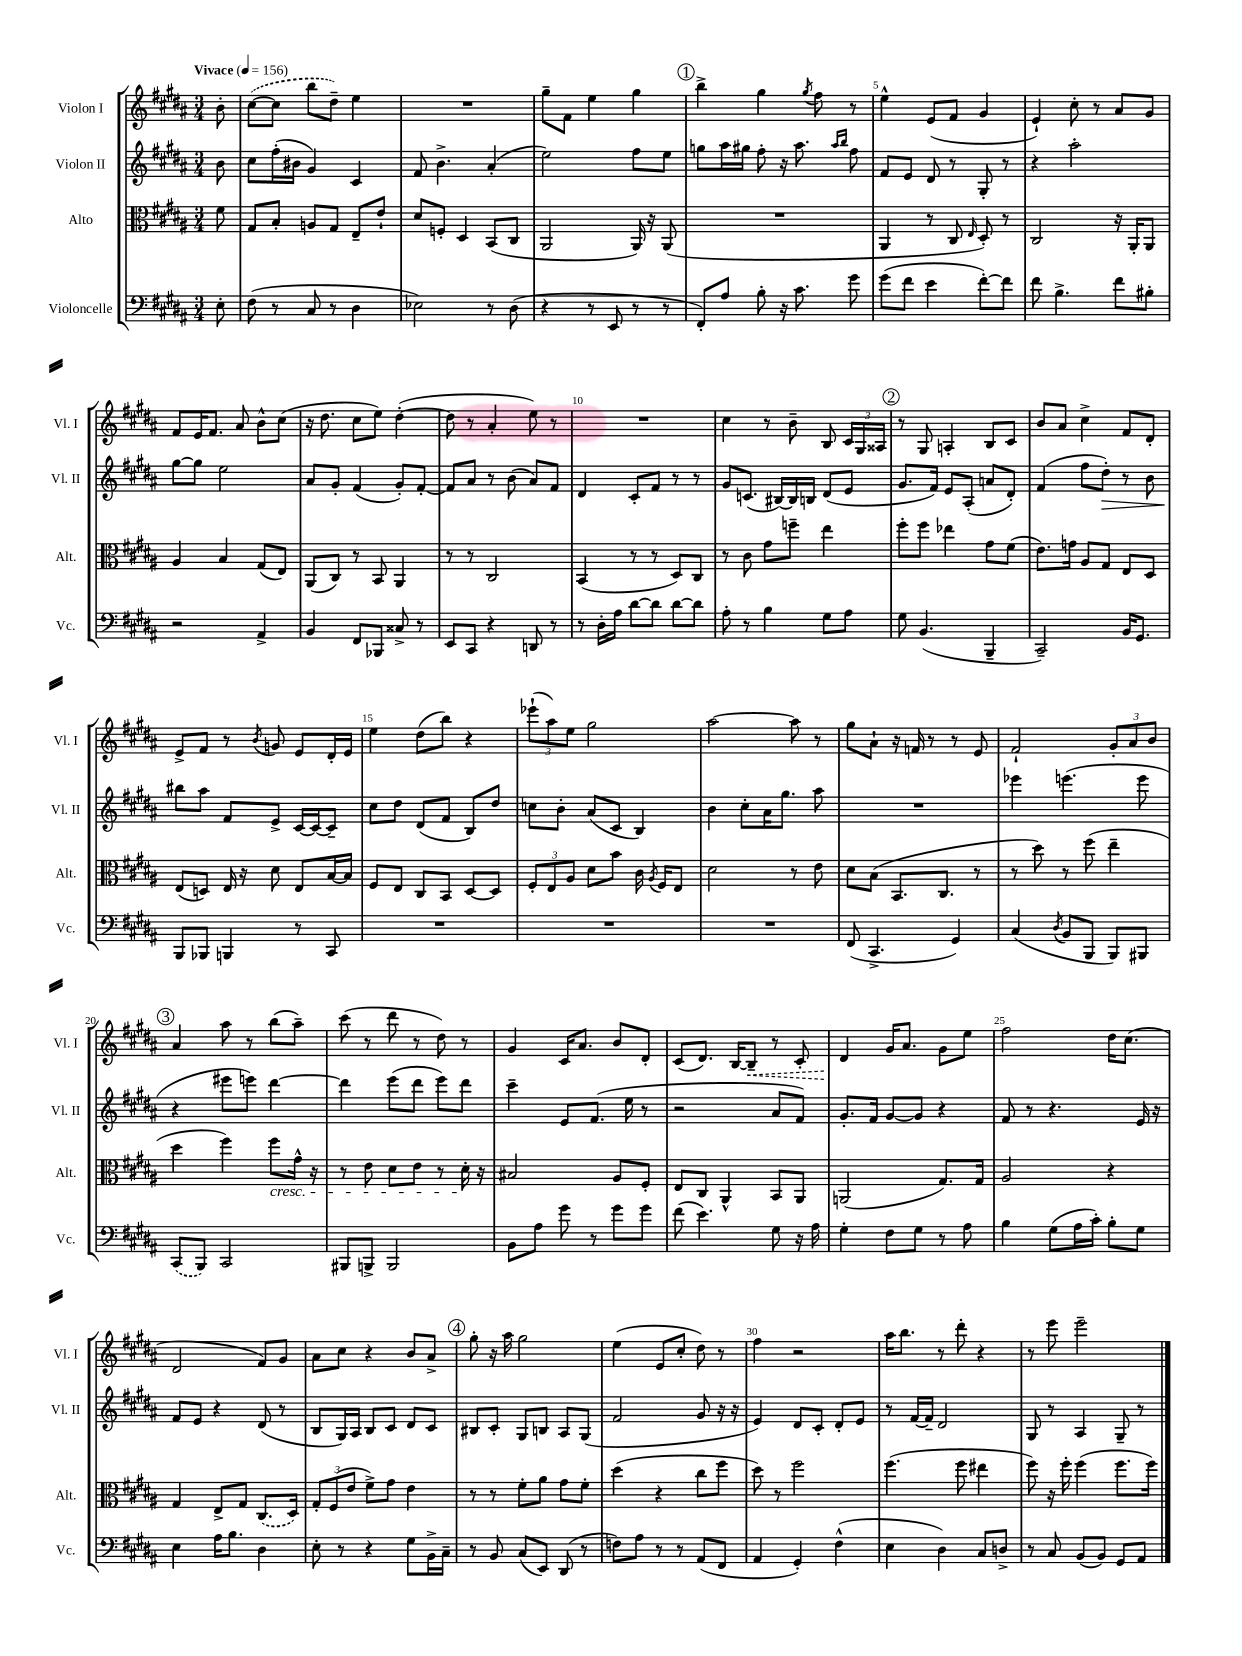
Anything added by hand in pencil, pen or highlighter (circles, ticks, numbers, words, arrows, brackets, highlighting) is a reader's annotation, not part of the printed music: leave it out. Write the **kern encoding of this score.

**kern	**kern	**kern	**kern
*staff4	*staff3	*staff2	*staff1
*clefF4	*clefC3	*clefG2	*clefG2
*k[f#c#g#d#a#]	*k[f#c#g#d#a#]	*k[f#c#g#d#a#]	*k[f#c#g#d#a#]
*M3/4	*M3/4	*M3/4	*M3/4
*MM156	*MM156	*MM156	*MM156
8E'\	8f#\	8b\	8b'\
=	=	=	=
(8F#\	8G#/L	8cc#\L	([8cc#\L
8r	8B'/J	(16ff#'\L	8cc#\]J
.	.	16b#\JJ	.
8C#/	8A/L	4g#/)	8bb\L
8r	8G#/J	.	8dd#~\J)
4D#\	8E~/L	4c#/	4ee\
.	8e`/J	.	.
=	=	=	=
2E-\)	8d#/L	8f#/	2.r
.	8F'/J	4.b^\	.
.	4D#/	.	.
8r	(8BB/L	(4a#'/	.
(8D#\	8C#/J	.	.
=	=	=	=
4r	2AA#/	2ee\)	8gg#~\L
.	.	.	8f#\J
8r	.	.	4ee\
8EE/	.	.	.
8r	16AA#/)	8ff#\L	4gg#\
.	16r	.	.
8r	(8AA#/	8ee\J	.
=	=	=	=
8FF#'/L)	2.r	8gg\L	4bb^\
8A#/J	.	16aa#\L	.
.	.	16gg#\JJ	.
8B'\	.	8ff#'\	4gg#\
16r	.	16r	.
8.c#\	.	8.aa#\	.
.	.	.	8qgg#/
.	.	.	8ff#\
.	.	16qqaa#/LL	.
.	.	16qqbb/JJ	.
8g#\	.	8ff#\	8r
=	=	=	=
(8g#\L	4AA#/	8f#/L	4ee^^\
8f#\J	.	8e/J	.
4e\	8r	8d#/	(8e/L
.	8C#/	8r	8f#/J
.	16qqE/	.	.
[8f#'\L)	8D#'/)	8G#'/	4g#/
8f#\]J	8r	8r	.
=	=	=	=
8f#\	2C#/	4r	4e`/)
4.B^\	.	.	.
.	.	2aa#'\	8cc#'\
.	.	.	8r
8f#\L	16r	.	8a#/L
.	16AA#'/LK	.	.
8B#'\J	8AA#/J	.	8g#/J
=	=	=	=
2r	4A#/	[8gg#\L	8f#/L
.	.	8gg#\]J	16e/K
.	.	.	8.f#/J
.	4B/	2ee\	.
.	.	.	8a#/
4AA#^/	(8G#/L	.	8b^^\L
.	8E/J)	.	(8cc#\J
=	=	=	=
4BB/	(8AA#/L	8a#/L	16r
.	.	.	8.dd#\
.	8C#/J)	8g#'/J	.
8FF#/L	8r	(4f#/	8cc#\L
8BBB-/J	8BB/	.	8ee\J)
8C##^/	4AA#/	8g#'/L)	([4dd#'\
8r	.	[8f#'/J	.
=	=	=	=
8EE/L	8r	8f#/]L	8dd#\]
8CC#/J	8r	8a#/J	8r
4r	2C#/	8r	4a#'/
.	.	(8b\	.
8DD/	.	8a#/L)	8ee\)
8r	.	8f#/J	8r
=	=	=	=
8r	(4BB/	4d#/	2.r
16D#'\LL	.	.	.
16A#\JJ	.	.	.
[8d#\L	8r	8c#'/L	.
8d#\]J	8r	8f#/J	.
[8d#\L	8D#/L)	8r	.
8d#\]J	8C#/J	8r	.
=	=	=	=
8A#'\	8r	8g#/L	4cc#\
8r	8c#\	(8.c/J	.
4B\	8g#\L	.	8r
.	.	[16B#/LL)	.
.	8ff~\J	16B#/]	8b~\
.	.	16B/JJ	.
8G#\L	4ee\	(8d#/L	8B/
8A#\J	.	8e/J	24c#/LL
.	.	.	24G#/
.	.	.	24A##/JJ
=	=	=	=
8G#\	8ff#'\L	8.g#/L	8r
(4.BB/	8ff#\J	.	8G#/
.	.	16f#/Jk)	.
.	4ee-\	8e/L	4A'/
.	.	(8A#'/J	.
4BBB~/	8g#\L	8a/L	8B/L
.	(8f#\J	8d#'/J)	8c#/J
=	=	=	=
2CC#~/)	8.e\L)	(4f#/	8b/L
.	.	.	8a#/J
.	16g\Jk	.	.
.	8A#/L	8ff#\L	4cc#^\
.	8G#/J	8dd#'\J)	.
16BB/LK	8E/L	8r	8f#/L
8.GG#/J	.	.	.
.	8D#/J	8b\	8d#'/J
=	=	=	=
8BBB/L	(8E/L	8bb#\L	8e^/L
8BBB-/J	8D/J)	8aa#\J	8f#/J
4BBB/	16E/	8f#/L	8r
.	16r	.	.
.	.	.	8qb/
.	8d#\	8e^/J	8g/
8r	8E/L	[16c#/LL	8e/L
.	.	16c#/_J	.
8CC#/	[16B/L	8c#~/]J	16d#'/L
.	16B/]JJ	.	16e/JJ
=	=	=	=
2.r	8F#/L	8cc#\L	4ee\
.	8E/J	8dd#\J	.
.	8C#/L	(8d#/L	(8dd#\L
.	8BB/J	8f#/J	8bb\J)
.	[8D#/L	8B/L)	4r
.	8D#/]J	8dd#/J	.
=	=	=	=
2.r	12F#'/L	8cc\L	(12eee-`\L
.	12E/	.	12aa#\)
.	.	8b'\J	.
.	12A#/J	.	12ee\J
.	8d#\L	(8a#/L	2gg#\
.	8b\J	8c#/J	.
.	16c#\	4B/)	.
.	8qA#/	.	.
.	16F#/LK	.	.
.	8E/J	.	.
=	=	=	=
2.r	2d#\	4b\	[2aa#\
.	.	8cc#'\L	.
.	.	16a#\K	.
.	.	8.gg#\J	.
.	8r	.	8aa#\]
.	8e\	8aa#\	8r
=	=	=	=
(8FF#/	8d#\L	2.r	8gg#\L
4.CC#^/	(8B\J	.	8a#`\J
.	8.BB/L	.	16r
.	.	.	16f/
.	.	.	8r
.	8.C#/J	.	.
4GG#/)	.	.	8r
.	8r	.	8e/
=	=	=	=
(4C#/	8r	4eee-\	2f#`/
.	8dd#\)	.	.
8qD#/	.	.	.
8BB/L	8r	(4.eee\	.
8BBB/J	(8ff#\	.	.
8BBB/L)	4ee~\	.	12g#'/L
.	.	.	12a#/
8BBB#/J	.	8eee\	.
.	.	.	12b/J
=	=	=	=
(8CC#/L	4dd#\	4r	4a#/
8BBB/J)	.	.	.
2CC#/	4ff#\)	8eee#\L	8aa#\
.	.	8eee\J)	8r
.	8ff#\L	[4ddd#\	(8bb\L
.	16g#^^\Jk	.	8aa#~\J)
.	16r	.	.
=	=	=	=
8BBB#/L	8r	4ddd#\]	(8ccc#\
8BBB^/J	8e\	.	8r
2BBB/	8d#\L	(8eee\L	8ddd#\
.	8e\J	8ddd#\J	8r
.	8r	8eee\L)	8dd#\)
.	16d#'\	8ddd#\J	8r
.	16r	.	.
=	=	=	=
8BB\L	2B#/	4ccc#~\	4g#/
8A#\J	.	.	.
8g#\	.	8e/L	16c#/LK
.	.	.	8.a#/J
8r	.	(8.f#/J	.
8g#\L	8A#/L	.	8b/L
.	.	16ee\	.
8g#\J	8F#'/J	8r	8d#'/J
=	=	=	=
(8f#\	8E/L	2r	(8c#/L
4.e\)	8C#/J	.	8.d#/J)
.	4AA#^^/	.	.
.	.	.	[16B/LK
.	.	.	8B~/]J
8G#\	8BB/L	8a#/L	8r
16r	8AA#/J	8f#/J)	8c#'/
16A#\	.	.	.
=	=	=	=
4G#'\	(2AA/	8.g#'/L	4d#/
.	.	16f#/Jk	.
8F#\L	.	[8g#/L	16g#/LK
.	.	.	8.a#/J
8G#\J	.	8g#/]J	.
8r	8.G#/L)	4r	8g#\L
8A#\	.	.	8ee\J
.	16G#/Jk	.	.
=	=	=	=
4B\	2A#/	8f#/	2ff#\
.	.	8r	.
(8G#\L	.	4.r	.
16A#\L	.	.	.
16c#'\JJ)	.	.	.
8B'\L	4r	.	16dd#\LK
.	.	.	(8.cc#\J
8G#\J	.	16e/	.
.	.	16r	.
=	=	=	=
4E\	4G#/	8f#/L	2d#/
.	.	8e/J	.
16A#\LK	8E^/L	4r	.
8.B\J	.	.	.
.	8G#/J	.	.
4D#\	(8.C#/L	(8d#/	8f#/L)
.	.	8r	8g#/J
.	16D#/Jk)	.	.
=	=	=	=
8E'\	12G#'/L	8B/L	8a#\L
.	(12F#/	.	.
8r	.	16G#/L)	8cc#\J
.	12e/J	.	.
.	.	16A#/JJ	.
4r	8f#^\L)	8B/L	4r
.	8g#\J	8c#/J	.
8G#\L	4e\	8d#/L	8b/L
16BB^\L	.	8c#/J	8a#^/J
16C#~\JJ	.	.	.
=	=	=	=
8r	8r	8B#/L	8gg#'\
8BB/	8r	8c#'/J	16r
.	.	.	16aa#\
(8C#/L	8f#'\L	8G#/L	2gg#\
8EE/J)	8a#\J	8B/J	.
(8DD#/	8g#\L	8A#/L	.
8r	8f#'\J	(8G#/J	.
=	=	=	=
8F\L)	(4dd#\	2f#/	(4ee\
8A#\J	.	.	.
8r	4r	.	8e/L
8r	.	.	8cc#'/J
(8AA#/L	8cc#\L	8g#/	8dd#\)
8FF#/J	8ff#\J	16r	8r
.	.	16r	.
=	=	=	=
4AA#/	8dd#\)	4e/)	4ff#\
.	8r	.	.
4GG#'/)	2ff#\	8d#/L	2r
.	.	8c#'/J	.
(4F#^^\	.	8d#'/L	.
.	.	8e/J	.
=	=	=	=
4E\	(4.ff#\	8r	16aa#\LK
.	.	.	8.bb\J
.	.	[16f#/LL	.
.	.	16f#~/]JJ	.
4D#\)	.	2d#/	8r
.	8ff#\	.	8ddd#'\
8C#/L	4ee#\	.	4r
8D^/J	.	.	.
=	=	=	=
8r	8ff#\)	8G#/	8r
8C#/	16r	8r	8eee\
.	16ff#'\	.	.
(8BB/L	(4ff#\	4A#/	2eee~\
8BB/J)	.	.	.
8GG#/L	8.ff#\L	8G#~/	.
8AA#/J	.	8r	.
.	16ff#\Jk)	.	.
==	==	==	==
*-	*-	*-	*-
